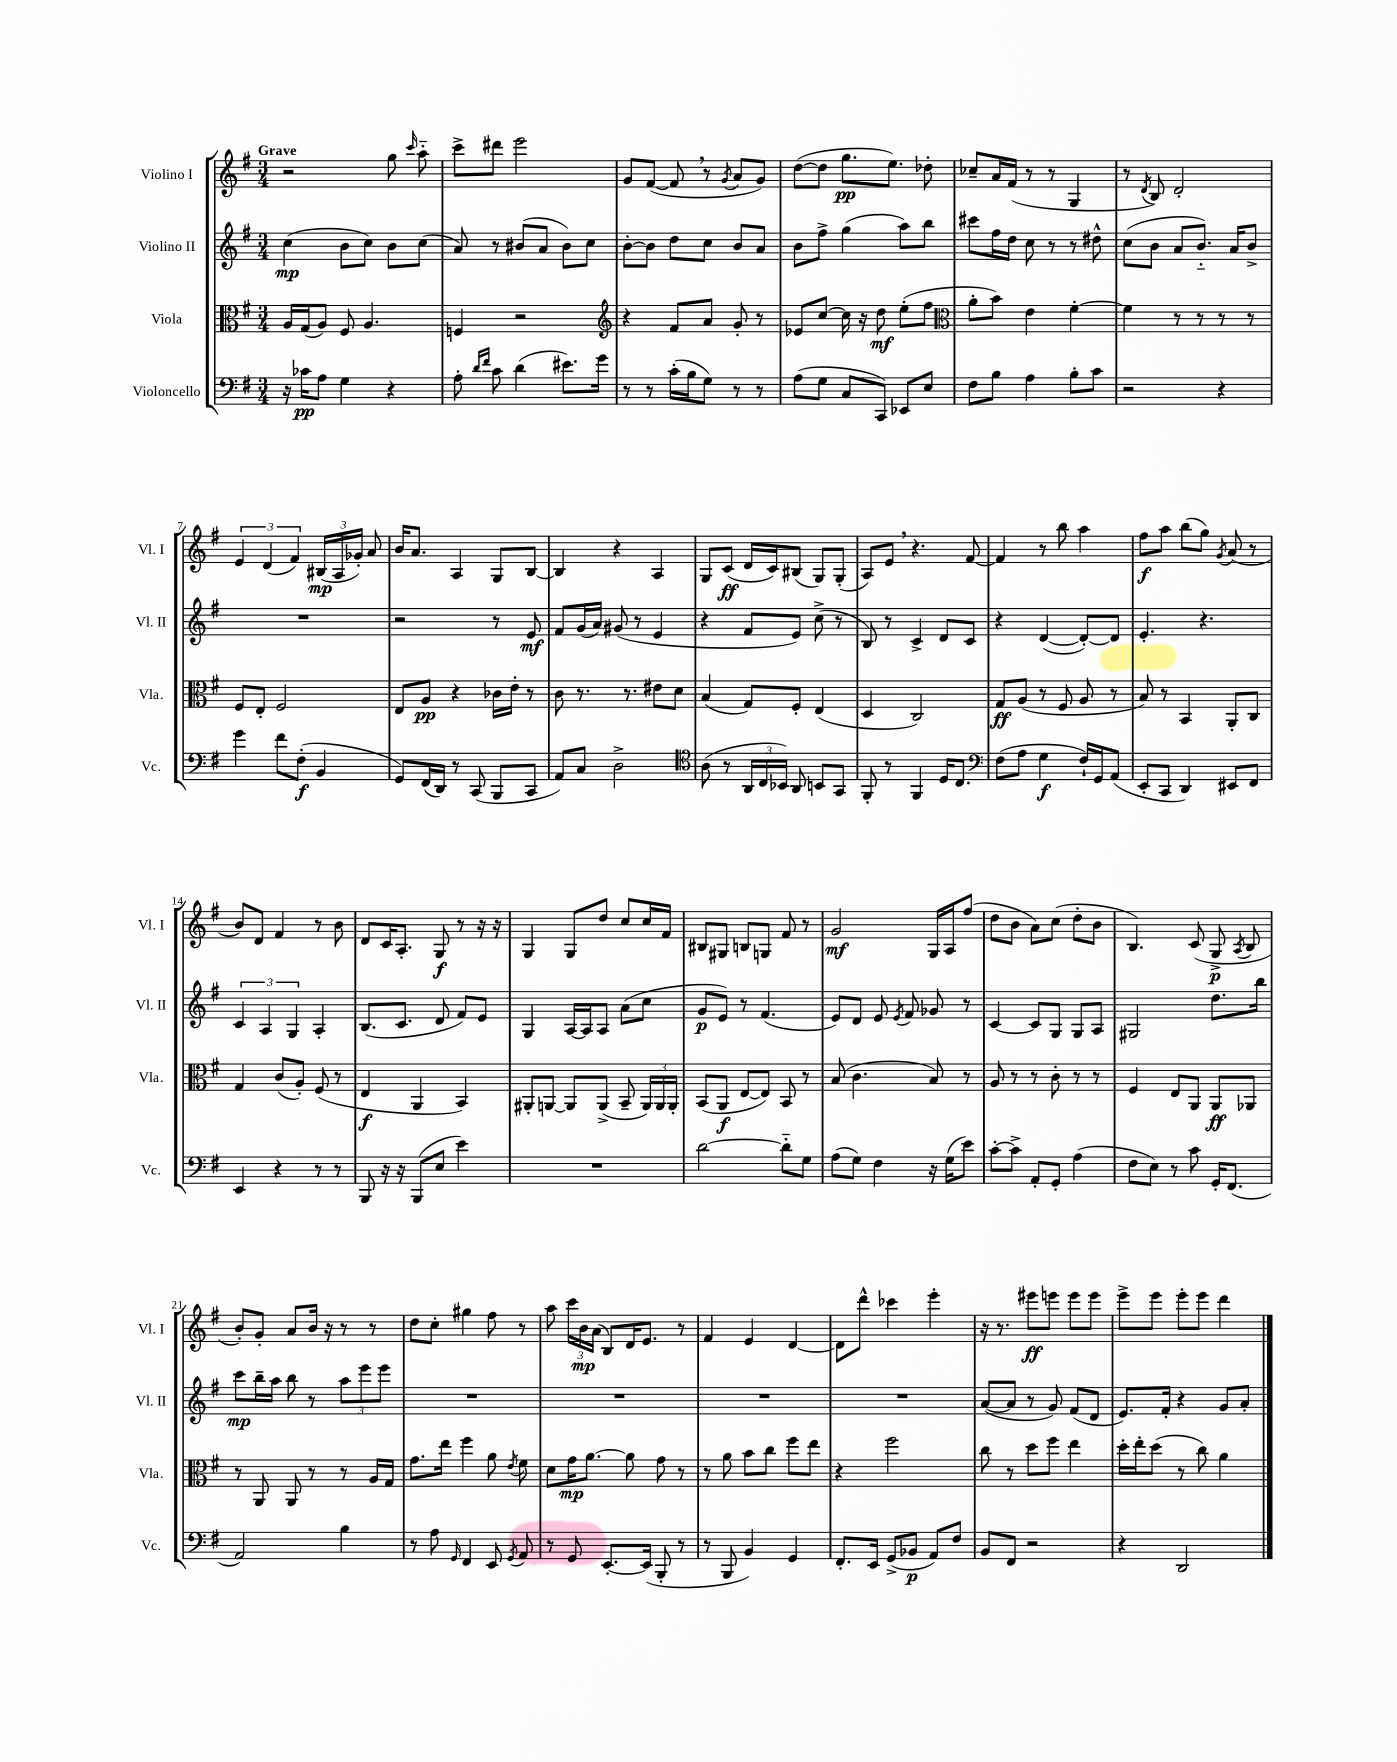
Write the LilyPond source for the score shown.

<<
\new StaffGroup <<
\new Staff = "s0" \with { instrumentName = "Violino I" shortInstrumentName = "Vl. I" } {
    \clef treble \key g \major \numericTimeSignature \time 3/4 \tempo "Grave"
    \autoBeamOff r2 g''8 \grace { c'''16 } a''8-_ |
    c'''8[-> dis'''8] e'''2 |
    g'8[ fis'8]~( fis'8 \breathe r8 \acciaccatura { g'8 } a'8[ g'8]) |
    d''8[~( d''8] g''8.[\pp e''8.]) des''8-. |
    ces''8[-- a'16 fis'16]( r8 r8 g4 |
    r8 \acciaccatura { d'8 } b8) d'2-. |
    \tuplet 3/2 { e'4 d'4( fis'4) } \tuplet 3/2 { bis16[\mp( a16 ges'16]-.) } a'8 |
    b'16[ a'8.] a4 g8[ b8]~ |
    b4 r4 a4 |
    g8[ c'8]\ff( d'16[ c'16) bis8]( g8[) g8]-.( |
    a8[) e'8] \breathe r4. fis'8~ |
    fis'4 r8 b''8 a''4 |
    fis''8[\f a''8] b''8[( g''8]) \acciaccatura { g'8 } a'8( r8 |
    b'8[) d'8] fis'4 r8 b'8 |
    d'8[ c'16 a8.]-. g8\f r8 r16 r16 |
    g4 g8[ d''8] c''8[ c''16 fis'16] |
    bis8[ gis8] b8[ g8] fis'8 r8 |
    g'2\mf g16[ a16 fis''8]( |
    d''8[ b'8] a'8[) c''8]( d''8[-. b'8] |
    b4.) c'8( g8->\p \acciaccatura { a8 } b8 |
    b'8[-.) g'8]-. a'8[ b'16] r16 r8 r8 |
    d''8[ c''8]-. gis''4 fis''8 r8 |
    a''8 \tuplet 3/2 { c'''16[ b'16\mp a'16]( } b8[) d'16 e'8.] r8 |
    fis'4 e'4 d'4~ |
    d'8[ d'''8]-^ ces'''4 e'''4-. |
    r16 r8. eis'''8[\ff e'''8] e'''8[ e'''8] |
    e'''8[-> e'''8] e'''8[-. e'''8] d'''4 \bar "|." |
}
\new Staff = "s1" \with { instrumentName = "Violino II" shortInstrumentName = "Vl. II" } {
    \clef treble \key g \major \numericTimeSignature \time 3/4
    \autoBeamOff c''4\mp( b'8[ c''8]) b'8[ c''8]( |
    a'8) r8 bis'8[( a'8] bis'8[) c''8] |
    b'8[~-. b'8] d''8[ c''8] b'8[ a'8] |
    b'8[ fis''8]-> g''4( a''8[) b''8] |
    cis'''8[ fis''16 d''16] c''8 r8 r8 dis''8-^ |
    c''8[( b'8] a'8[ b'8.]-_) a'16[ b'8]-> |
    R2. |
    r2 r8 e'8\mf |
    fis'8[ g'16( a'16]) gis'8( r8 e'4 |
    r4 fis'8[ e'8]) c''8->( r8 |
    b8) r8 c'4-> d'8[ c'8] |
    r4 d'4~( d'8[~-.) d'8] |
    e'4.-. r4. |
    \tuplet 3/2 { c'4 a4 g4 } a4-. |
    b8.[( c'8.] d'8 fis'8[) e'8] |
    g4 a16[~ a16 a8] a'8[( c''8] |
    g'8[\p e'8]) r8 fis'4.( |
    e'8[) d'8] e'8 \acciaccatura { e'8 } fis'8 ges'8 r8 |
    c'4~ c'8[ g8] g8[ a8] |
    gis2 d''8.[ b''16] |
    c'''8[\mp b''16-- a''16] b''8 r8 \tuplet 3/2 { a''8[ e'''8 e'''8] } |
    R2. |
    R2. |
    R2. |
    R2. |
    a'8[~( a'8] r8 g'8) fis'8[( d'8] |
    e'8.[) fis'16]-. r4 g'8[ a'8]-. \bar "|." |
}
\new Staff = "s2" \with { instrumentName = "Viola" shortInstrumentName = "Vla." } {
    \clef alto \key g \major \numericTimeSignature \time 3/4
    \autoBeamOff a16[ g16( a8]) fis8 a4. |
    f4 r2 |
    \clef treble r4 fis'8[ a'8] g'8-. r8 |
    ees'8[ c''8]~ c''16 r16 d''8\mf e''8[-.( fis''8] |
    \clef alto a'8[-. b'8]) e'4 fis'4~-. |
    fis'4 r8 r8 r8 r8 |
    fis8[ e8]-. fis2 |
    e8[ a8]\pp r4 ces'16[ e'16]-. r8 |
    c'8 r8. r8. eis'8[ d'8] |
    b4( g8[) fis8]-. e4( |
    d4 c2) |
    g8[\ff a8]( r8 fis8 a8 r8 |
    b8) r8 b,4 a,8[-. c8] |
    g4 c'8[( a8]-.) fis8( r8 |
    e4\f a,4 b,4) |
    ais,8[-. a,8]~ a,8[ a,8]->( b,8-- \tuplet 3/2 { a,16[) a,16 a,16]-. } |
    b,8[( a,8]\f e8[~ e8]) b,8 r8 |
    b8( c'4. b8) r8 |
    a8 r8 r8 c'8-. r8 r8 |
    fis4 e8[ a,8] a,8[\ff aes,8] |
    r8 a,8 a,8 r8 r8 a16[ g16] |
    g'8.[ e''16] fis''4 a'8 \acciaccatura { e'8 } fis'8 |
    d'8[ g'16\mp a'8.]~ a'8 g'8 r8 |
    r8 a'8 b'8[ c''8] fis''8[ e''8] |
    r4 fis''2 |
    c''8 r8 d''8[ fis''8] e''4 |
    d''16[-. e''16-. d''8]( r8 c''8) a'4 \bar "|." |
}
\new Staff = "s3" \with { instrumentName = "Violoncello" shortInstrumentName = "Vc." } {
    \clef bass \key g \major \numericTimeSignature \time 3/4
    \autoBeamOff r16 ces'16[\pp a8] g4 r4 |
    a8-. \grace { d'16[ fis'16] } c'8 d'4( eis'8.[) g'16] |
    r8 r8 c'16[-.( b16 g8]) r8 r8 |
    a8[( g8] c8[ c,8]) ees,8[ e8] |
    fis8[ b8] a4 b8[-. c'8] |
    r2 r4 |
    g'4 fis'8[ fis8]-.\f( b,4 |
    g,8[) fis,16( d,16]) r8 c,8( b,,8[ c,8] |
    a,8[) c8] d2-> |
    \clef tenor a8( r8 \tuplet 3/2 { a,16[ c16 bes,16]) } a,8 b,8[ g,8] |
    fis,8-. r8 fis,4 d16[ c8.] |
    \clef bass fis8[( a8] g4\f fis16[-!) g,16 a,8]( |
    e,8[-. c,8] d,4) eis,8[ fis,8] |
    e,4 r4 r8 r8 |
    b,,8 r16 r16 b,,8[( e8] e'4) |
    R2. |
    d'2~ d'8[-_ g8] |
    a8[( g8]) fis4 r16 g16[( e'8]) |
    c'8[~-. c'8]-> a,8[-. g,8]-. a4( |
    fis8[ e8]) r8 c'8 g,16[-. fis,8.]( |
    a,2) b4 |
    r8 a8 \grace { g,16 } fis,4 e,8 \acciaccatura { g,8 } a,8 |
    r8 g,8 e,8.[~-. e,16]( b,,8-. r8 |
    r8 b,,8 b,4) g,4 |
    fis,8.[-. e,16] g,8[->( bes,8]\p a,8[) fis8] |
    b,8[ fis,8] r2 |
    r4 d,2 \bar "|." |
}
>>
>>
